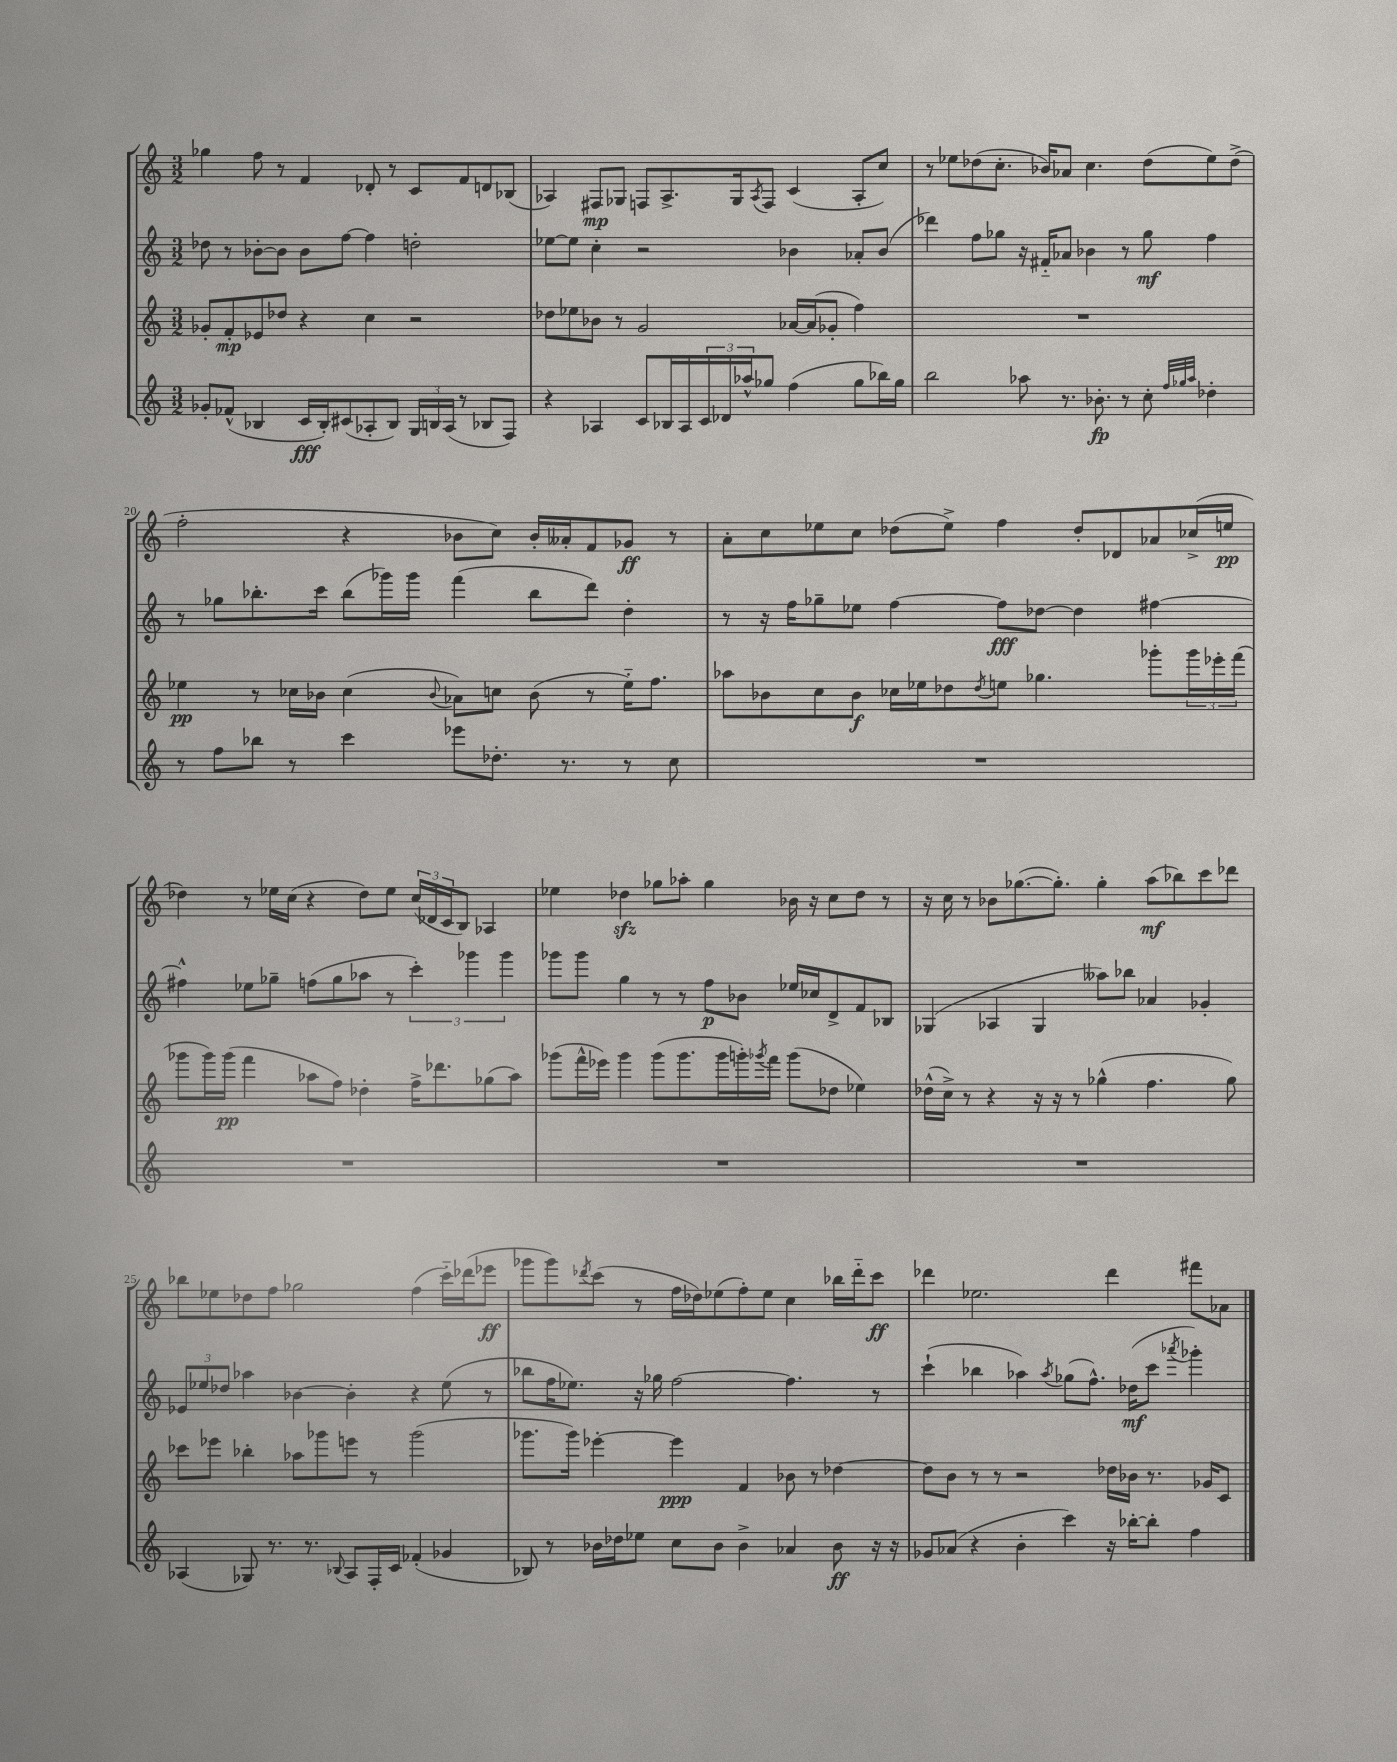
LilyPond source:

<<
\new StaffGroup <<
\new Staff = "s0" {
    \clef treble \key c \major \numericTimeSignature \time 3/2
    ges''4 f''8 r8 f'4 des'8-. r8 c'8 f'8 d'8 bes8( |
    aes4) fis8\mp ges8 f8 aes8.-> ges16 \acciaccatura { aes8 } f8 c'4( aes8-. c''8) |
    r8 ees''8 des''8( c''8.-. bes'16) aes'8 c''4. des''8( ees''8) des''8->( |
    f''2-. r4 bes'8 c''8) bes'16-. aeses'16-. f'8 ges'8\ff r8 |
    a'8-. c''8 ees''8 c''8 des''8( ees''8->) f''4 des''8-. des'8 aes'8 ces''16->( e''16\pp |
    des''4) r8 ees''16 c''16( r4 des''8) ees''8 \tuplet 3/2 { c''16( des'16 c'16 } b8) aes4 |
    ees''4 des''4\sfz ges''8 aes''8-. ges''4 bes'16 r16 c''8 des''8 r8 |
    r16 c''16 r8 bes'8 ges''8.~( ges''8.-.) ges''4-. a''8\mf( bes''8) c'''8 des'''8 |
    bes''8 ees''8 des''8 f''8 ges''2 f''4( c'''16-_) des'''16( ees'''8\ff |
    ges'''8 ges'''8) \acciaccatura { des'''8 } c'''8( r8 f''16 des''16) ees''8( f''8-.) ees''8 c''4 bes''16 des'''16-_ c'''8\ff |
    des'''4 ees''2. des'''4 fis'''8 aes'8 \bar "|." |
}
\new Staff = "s1" {
    \clef treble \key c \major \numericTimeSignature \time 3/2
    des''8 r8 bes'8~-. bes'8 bes'8 f''8~ f''4 d''2-. |
    ees''8~ ees''8 c''4-. r2 bes'4 aes'8-. bes'8( |
    des'''4) f''8 ges''8 r16 fis'16-_ aes'8 bes'4 r8 ges''8\mf f''4 |
    r8 ges''8 bes''8.-. c'''16 bes''8( ges'''16) ges'''16 f'''4( bes''8 d'''8) d''4-. |
    r8 r16 f''16 ges''8-- ees''8 f''4~ f''8\fff des''8~ des''4 fis''4~ |
    fis''4-^ ees''8 ges''8-- f''8( ges''8 aes''8 r8 \tuplet 3/2 { c'''4-.) ges'''4 ges'''4 } |
    ges'''8 ges'''8 g''4 r8 r8 f''8\p bes'8 ees''16 ces''16 d'8-> f'8 bes8 |
    ges4( aes4 ges4 aeses''8) bes''8 aes'4 ges'4-. |
    \tuplet 3/2 { ees'8 ees''8 des''8 } aes''4 bes'4~ bes'4-. r4 ees''8( r8 |
    bes''8 f''16 ees''8.) r16 ges''16 f''2~ f''4. r8 |
    c'''4-!( bes''4 aes''4) \acciaccatura { aes''8 } ges''8( f''8.-^) des''16\mf( c'''8 \acciaccatura { aes'''8 } ges'''4-.) \bar "|." |
}
\new Staff = "s2" {
    \clef treble \key c \major \numericTimeSignature \time 3/2
    ges'8-. f'8-.\mp ees'8 des''8 r4 c''4 r2 |
    des''8 ees''8 bes'8 r8 g'2 aes'16~ aes'16( ges'8-. f''4) |
    R1. |
    ees''4\pp r8 ces''16 bes'16 ces''4( \appoggiatura { bes'8 } aes'8) c''8 bes'8( r8 ees''16-_) f''8. |
    aes''8 bes'8 c''8 bes'8\f ces''16 ees''16 des''8 \acciaccatura { des''8 } e''8 ges''4. ges'''8-. \tuplet 3/2 { ges'''16 ees'''16-. f'''16( } |
    ges'''8 ges'''16) ges'''16\pp( f'''4 aes''8 f''8) des''4-. f''16-> des'''8. ges''8( aes''8) |
    ges'''8( f'''16-^ ees'''16) ges'''4 ges'''8( ges'''8. ges'''16 g'''16-.) \acciaccatura { ges'''8 } f'''16 ges'''8( des''8 ees''4) |
    des''16-^( c''16->) r8 r4 r16 r16 r8 ges''4-^( f''4. ges''8) |
    ces'''8 ees'''8 bes''4-. aes''8 ges'''8 e'''8 r8 ges'''2( |
    ges'''8. ges'''16) ees'''4~-. ees'''4\ppp f'4 bes'8 r8 des''4~ |
    des''8 b'8 r8 r8 r2 des''16 bes'16 r8. ges'16 c'8 \bar "|." |
}
\new Staff = "s3" {
    \clef treble \key c \major \numericTimeSignature \time 3/2
    ges'8-. fes'8-^( bes4 c'16\fff bes16-.) cis'8( aes8-. bes8) \tuplet 3/2 { g16 b16 aes16( } r8 bes8 f8) |
    r4 aes4 c'8 bes16 aes16 \tuplet 3/2 { c'16 des'16 aes''16-^ } ges''8 f''4( ges''8 bes''16) ges''16 |
    b''2 aes''8 r8. bes'8.-.\fp r8 c''8-. \grace { f''32 ges''32 aes''32 } des''4-. |
    r8 f''8 bes''8 r8 c'''4 ees'''8 des''8.-. r8. r8 c''8 |
    R1. |
    R1. |
    R1. |
    R1. |
    aes4( ges8) r8. r8. \appoggiatura { bes8 } aes8 f16-. c'16 fes'4-.( ges'4 |
    bes8) r8 bes'16 des''16 ees''8 c''8 bes'8 bes'4-> aes'4 bes'8\ff r16 r16 |
    ges'8 aes'8( r4 b'4-. c'''4) r16 bes''16~-. bes''8-. f''4 \bar "|." |
}
>>
>>
\layout { \context { \Score currentBarNumber = #17 \override BarNumber.break-visibility = ##(#f #t #t) barNumberVisibility = #(every-nth-bar-number-visible 5) } }
